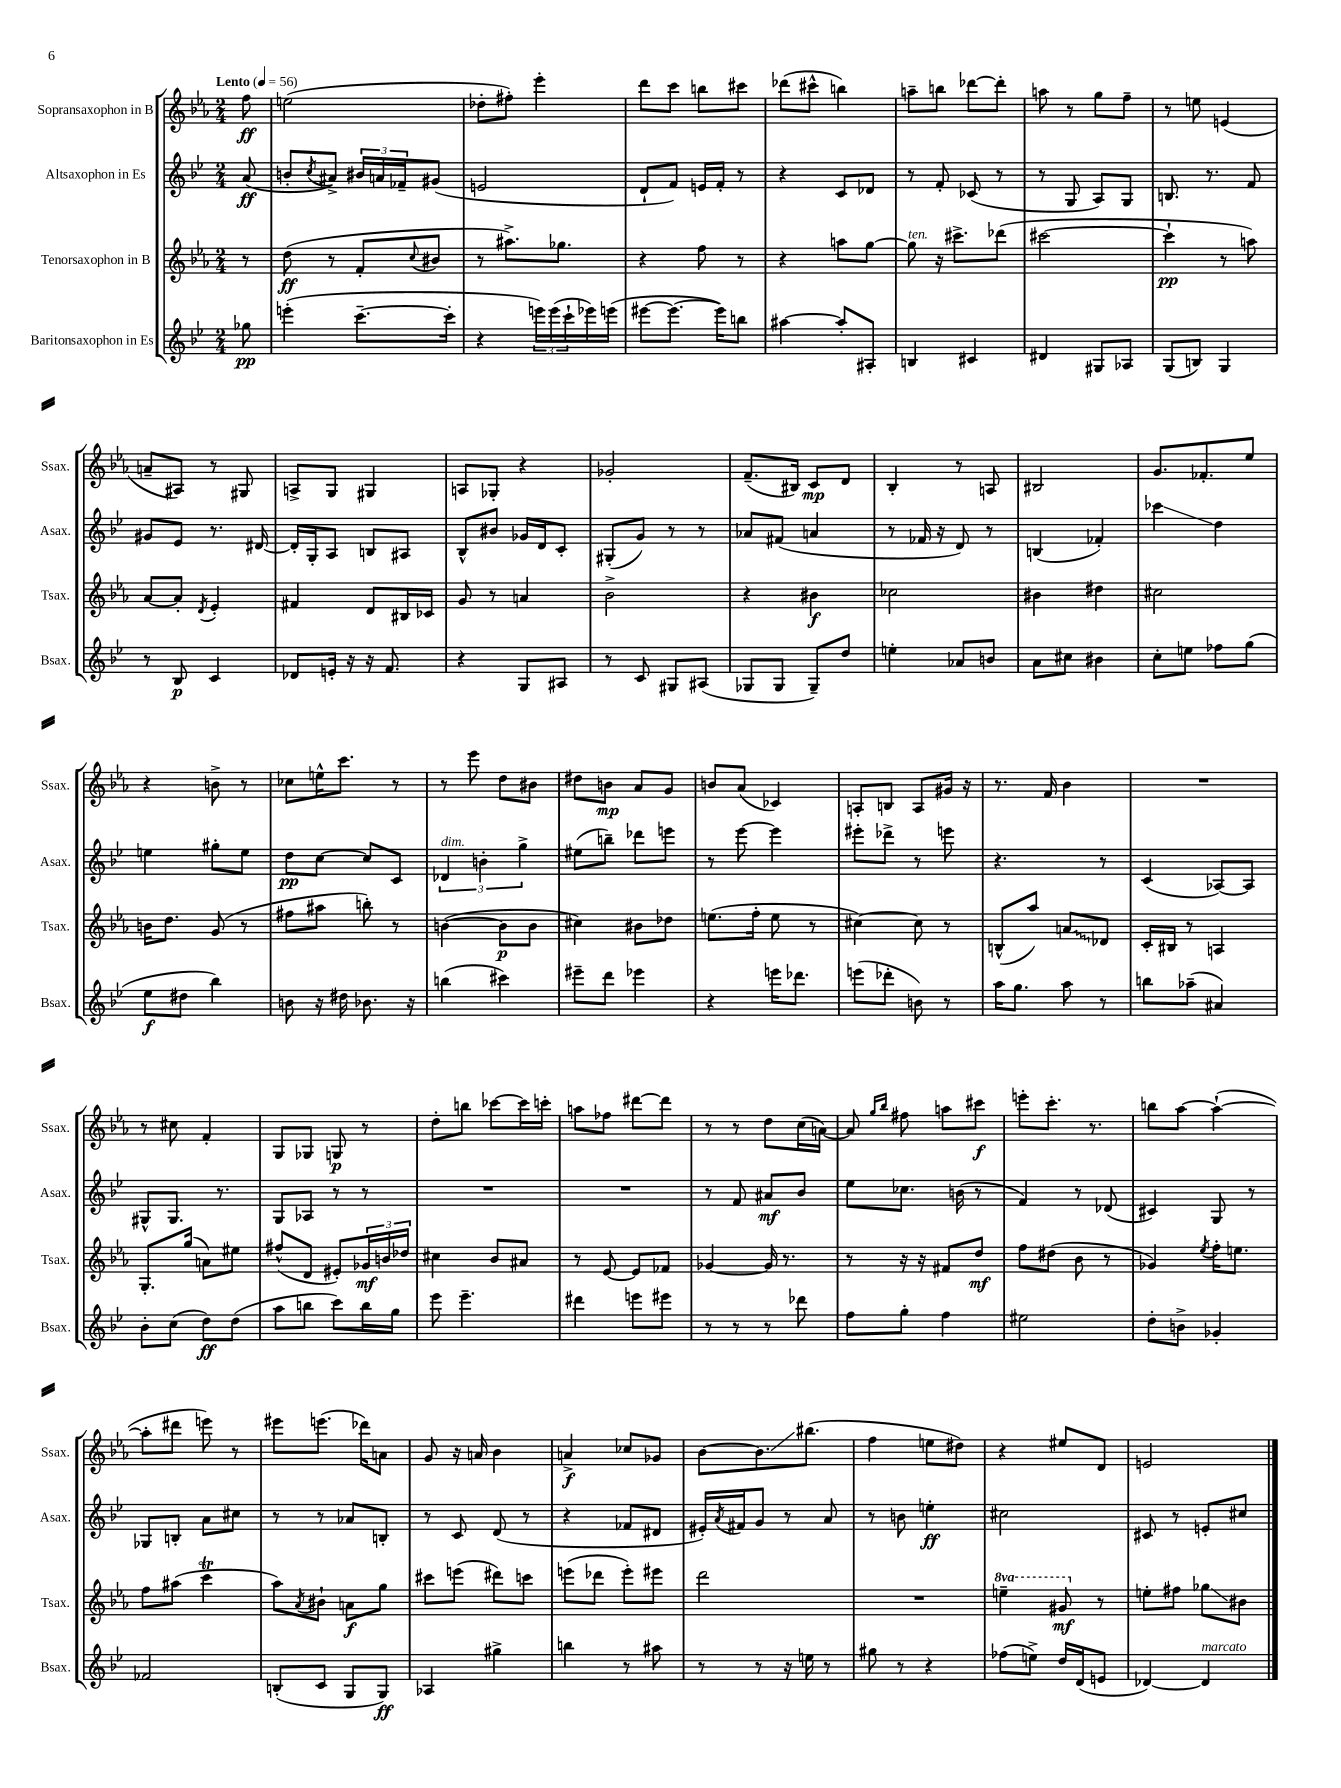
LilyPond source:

<<
\new StaffGroup <<
\new Staff = "s0" \with { instrumentName = "Sopransaxophon in B" shortInstrumentName = "Ssax." } {
    \clef treble \key ees \major \numericTimeSignature \time 2/4 \partial 8 \tempo "Lento" 4 = 56
    f''8\ff |
    e''2( |
    des''8-. fis''8-.) ees'''4-. |
    d'''8 c'''8 b''8 cis'''8 |
    des'''8( cis'''8-^ b''4) |
    a''8-- b''8 des'''8~ des'''8-. |
    a''8 r8 g''8 f''8-- |
    r8 e''8 e'4( |
    a'8-- ais8) r8 gis8 |
    a8-> g8 gis4 |
    a8 ges8-. r4 |
    ges'2-. |
    f'8.--( bis16) c'8\mp d'8 |
    bes4-. r8 a8 |
    bis2 |
    g'8. fes'8.-. ees''8 |
    r4 b'8-> r8 |
    ces''8 e''16-^ c'''8. r8 |
    r8 ees'''8 d''8 bis'8 |
    dis''8 b'8\mp aes'8 g'8 |
    b'8 aes'8( ces'4) |
    a8-. b8 a8 gis'16 r16 |
    r8. f'16 bes'4 |
    R2 |
    r8 cis''8 f'4-. |
    g8 ges8 g8\p r8 |
    d''8-. b''8 ces'''8~ ces'''16 c'''16-. |
    a''8 fes''8 dis'''8~ dis'''8 |
    r8 r8 d''8 c''16( a'16~) |
    a'8 \grace { g''16 bes''16 } fis''8 a''8 cis'''8\f |
    e'''8-. c'''8.-. r8. |
    b''8 aes''8~ aes''4~-!( |
    aes''8-. dis'''8 e'''8) r8 |
    eis'''8 e'''8.( des'''16) a'8 |
    g'8 r16 a'16 bes'4 |
    a'4->\f ces''8 ges'8 |
    bes'8~ bes'8.\glissando bis''8.( |
    f''4 e''8 dis''8) |
    r4 eis''8 d'8 |
    e'2 \bar "|." |
}
\new Staff = "s1" \with { instrumentName = "Altsaxophon in Es" shortInstrumentName = "Asax." } {
    \clef treble \key bes \major \numericTimeSignature \time 2/4 \partial 8
    a'8\ff( |
    b'8-. \acciaccatura { c''8 } ais'8->) \tuplet 3/2 { bis'16 a'16 fes'16-- } gis'8( |
    e'2 |
    d'8-! f'8) e'16 f'16-. r8 |
    r4 c'8 des'8 |
    r8 f'8-. ces'8( r8 |
    r8 g8 a8) g8 |
    b8. r8. f'8 |
    gis'8 ees'8 r8. dis'16~ |
    dis'16-. g16-. a8 b8 ais8 |
    bes8-^ bis'8 ges'16 d'16 c'8-. |
    gis8-.( g'8) r8 r8 |
    aes'8 fis'8( a'4 |
    r8 fes'16 r16 d'8) r8 |
    b4( fes'4-.) |
    ces'''4\glissando d''4 |
    e''4 gis''8-. e''8 |
    d''8\pp c''8~ c''8 c'8 |
    \tuplet 3/2 { des'4^\markup { \italic "dim." } b'4-. g''4-> } |
    eis''8( b''8--) des'''8 e'''8 |
    r8 ees'''8~ ees'''4 |
    eis'''8-. des'''8-> r8 e'''8 |
    r4. r8 |
    c'4( aes8~) aes8 |
    gis8-^ gis8. r8. |
    g8 aes8 r8 r8 |
    R2 |
    R2 |
    r8 f'8 ais'8\mf bes'8 |
    ees''8 ces''8. b'16( r8 |
    f'4) r8 des'8( |
    cis'4) g8 r8 |
    ges8 b8-. a'8 cis''8 |
    r8 r8 aes'8 b8-. |
    r8 c'8 d'8( r8 |
    r4 fes'8 dis'8 |
    eis'16-.) \acciaccatura { a'8 } fis'16 g'8 r8 a'8 |
    r8 b'8 e''4-.\ff |
    cis''2 |
    cis'8 r8 e'8-. cis''8 \bar "|." |
}
\new Staff = "s2" \with { instrumentName = "Tenorsaxophon in B" shortInstrumentName = "Tsax." } {
    \clef treble \key ees \major \numericTimeSignature \time 2/4 \set Staff.ottavationMarkups = #ottavation-simple-ordinals \partial 8
    r8 |
    d''8\ff( r8 f'8-. \appoggiatura { c''8 } bis'8 |
    r8 ais''8.->) ges''8. |
    r4 f''8 r8 |
    r4 a''8 g''8~ |
    g''8^\markup { \italic "ten." } r16 cis'''8.-> des'''8( |
    cis'''2~ |
    cis'''4-!\pp r8 a''8) |
    aes'8~ aes'8-. \acciaccatura { d'8 } ees'4-. |
    fis'4 d'8 bis16 ces'16 |
    g'8 r8 a'4 |
    bes'2-> |
    r4 bis'4\f |
    ces''2 |
    bis'4 dis''4 |
    cis''2 |
    b'16 d''8. g'8( r8 |
    fis''8 ais''8 b''8-.) r8 |
    b'4~( b'8\p b'8 |
    cis''4) bis'8 des''8 |
    e''8.( f''16-. e''8 r8 |
    cis''4~) cis''8 r8 |
    b8-^( aes''8) \once \override Glissando.style = #'zigzag a'8\glissando des'8 |
    c'16-. bis16 r8 a4 |
    g8.-. g''16( a'8) eis''8 |
    fis''8-^( d'8 eis'8-.) \tuplet 3/2 { ges'16\mf b'16 des''16 } |
    cis''4 bes'8 ais'8 |
    r8 ees'8~ ees'8 fes'8 |
    ges'4~ ges'16 r8. |
    r8 r16 r16 fis'8 d''8\mf |
    f''8 dis''8( bes'8 r8 |
    ges'4) \acciaccatura { ees''8 } f''16-. e''8. |
    f''8 ais''8( c'''4\trill |
    aes''8) \acciaccatura { aes'8 } bis'8-! a'8\f g''8 |
    cis'''8 e'''8( dis'''8) c'''8 |
    e'''8( des'''8 e'''8-.) eis'''8 |
    d'''2 |
    R2 |
    \ottava #1 e'''4-- gis''8\mf \ottava #0 r8 |
    e''8-. fis''8 ges''8\glissando bis'8 \bar "|." |
}
\new Staff = "s3" \with { instrumentName = "Baritonsaxophon in Es" shortInstrumentName = "Bsax." } {
    \clef treble \key bes \major \numericTimeSignature \time 2/4 \partial 8
    ges''8\pp |
    e'''4-.( c'''8.~-- c'''16-. |
    r4 \tuplet 3/2 { e'''16) e'''16( c'''16-! } ees'''16) e'''16( |
    eis'''8~ eis'''8.~ eis'''16) b''8 |
    ais''4~ ais''8-. ais8-. |
    b4 cis'4 |
    dis'4 gis8 aes8 |
    g8( b8) g4 |
    r8 bes8\p c'4 |
    des'8 e'16-. r16 r16 f'8. |
    r4 g8 ais8 |
    r8 c'8 gis8 ais8( |
    ges8 ges8 ges8--) d''8 |
    e''4-. aes'8 b'8 |
    a'8 cis''8 bis'4 |
    c''8-. e''8 fes''8 g''8( |
    ees''8\f dis''8 bes''4) |
    b'8 r16 dis''16 bes'8. r16 |
    b''4( cis'''4) |
    eis'''8-- d'''8 ees'''4 |
    r4 e'''16 des'''8. |
    e'''8( des'''8-. b'8) r8 |
    a''16 g''8. a''8 r8 |
    b''8 aes''8--( ais'4) |
    bes'8-. c''8( d''8\ff) d''8( |
    a''8 b''8 c'''8) b''16 g''16 |
    ees'''8 ees'''4.-- |
    dis'''4 e'''8 eis'''8 |
    r8 r8 r8 des'''8 |
    f''8 g''8-. f''4 |
    eis''2 |
    d''8-. b'8-> ges'4-. |
    fes'2 |
    b8-.( c'8 g8 g8\ff) |
    aes4 gis''4-> |
    b''4 r8 ais''8 |
    r8 r8 r16 e''16 r8 |
    gis''8 r8 r4 |
    fes''8( e''8->) d''16 d'16( e'8 |
    des'4~) des'4^\markup { \italic "marcato" } \bar "|." |
}
>>
>>
\layout { \context { \Score \remove "Bar_number_engraver" } }
